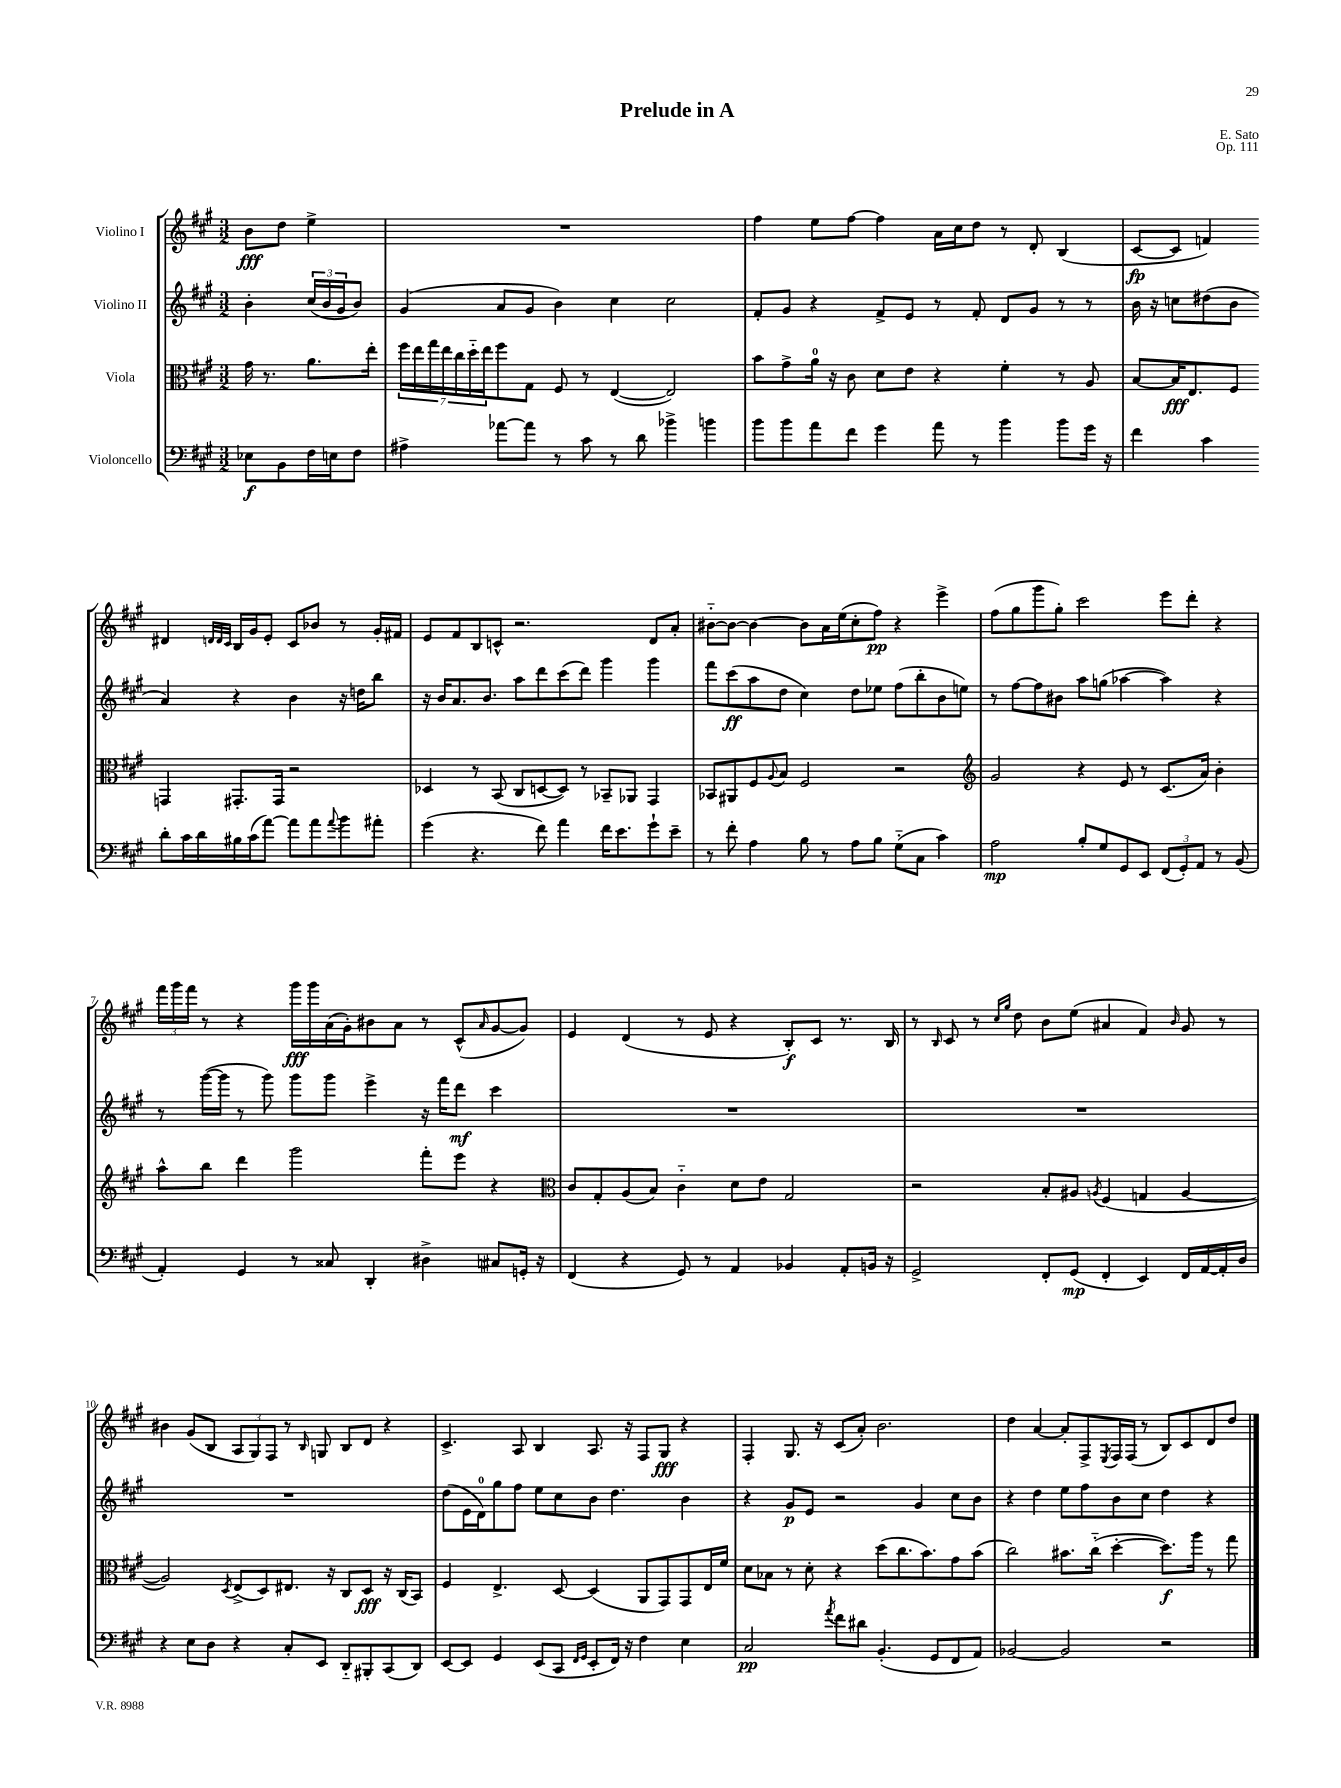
\header { title = "Prelude in A" composer = "E. Sato" opus = "Op. 111" }
<<
\new StaffGroup <<
\new Staff = "s0" \with { instrumentName = "Violino I" } {
    \clef treble \key a \major \numericTimeSignature \time 3/2 \partial 2
    b'8\fff d''8 e''4-> |
    R1. |
    fis''4 e''8 fis''8~ fis''4 a'16 cis''16 d''8 r8 d'8-. b4( |
    cis'8~\fp cis'8 f'4) dis'4 \grace { d'32 d'32 cis'32 } b16 gis'16 e'8-. cis'8 bes'8 r8 gis'16-. fis'16 |
    e'8 fis'8 b8 c'8-^ r2. d'8 a'8-. |
    bis'8~-_ bis'8~ bis'4~ bis'8 a'16 e''16( cis''8-. fis''8\pp) r4 e'''4-> |
    fis''8( gis''8 gis'''8 gis''8-.) cis'''2 e'''8 d'''8-. r4 |
    \tuplet 3/2 { fis'''16 gis'''16 fis'''16 } r8 r4 gis'''16\fff gis'''16 a'16( gis'16-.) bis'8 a'8 r8 cis'8-^( \grace { a'16 } gis'8~ gis'8) |
    e'4 d'4( r8 e'8 r4 b8-.\f) cis'8 r8. b16 |
    r8 \grace { b16 } cis'8 r8 \grace { cis''16 gis''16 } d''8 b'8 e''8( ais'4 fis'4) \grace { b'16 } gis'8 r8 |
    bis'4 gis'8( b8 \tuplet 3/2 { a8 gis8) fis8 } r8 \grace { b16 } g8 b8 d'8 r4 |
    cis'4.-> a8 b4 a8. r16 fis8 gis8\fff r4 |
    fis4-. gis8. r16 cis'8( a'8-.) b'2. |
    d''4 a'4~ a'8-. fis8-> \acciaccatura { e8 } fis16 fis16( r8 b8) cis'8 d'8 d''8 \bar "|." |
}
\new Staff = "s1" \with { instrumentName = "Violino II" } {
    \clef treble \key a \major \numericTimeSignature \time 3/2 \partial 2
    b'4-. \tuplet 3/2 { cis''16( b'16 gis'16 } b'8) |
    gis'4( a'8 gis'8 b'4) cis''4 cis''2 |
    fis'8-. gis'8 r4 fis'8-> e'8 r8 fis'8-. d'8 gis'8 r8 r8 |
    b'16 r16 c''8 dis''8( b'8 a'4) r4 b'4 r16 d''16 b''8 |
    r16 b'16 a'8. b'8. a''8 d'''8 cis'''8( d'''8) gis'''4 gis'''4 |
    fis'''8 cis'''8\ff( a''8 d''8 cis''4) d''8 ees''8 fis''8( b''8-. b'8 e''8) |
    r8 fis''8~ fis''8 bis'8 a''8 g''8( aes''4~ aes''4) r4 |
    r8 gis'''16~( gis'''16 r8 gis'''8) gis'''8 gis'''8 e'''4-> r16 fis'''16 d'''8\mf cis'''4 |
    R1. |
    R1. |
    R1. |
    d''8( e'16 d'16-0) gis''8 fis''8 e''8 cis''8 b'8 d''4. b'4 |
    r4 gis'8\p e'8 r2 gis'4 cis''8 b'8 |
    r4 d''4 e''8 fis''8 b'8 cis''8 d''4 r4 \bar "|." |
}
\new Staff = "s2" \with { instrumentName = "Viola" } {
    \clef alto \key a \major \numericTimeSignature \time 3/2 \partial 2
    gis'16 r8. a'8. e''16-. |
    \tuplet 7/4 { fis''16 e''16 gis''16 e''16 cis''16 d''16-_ e''16 } fis''8 gis8 fis8 r8 e4~( e2) |
    b'8 gis'8-> a'16-0 r16 cis'8 d'8 e'8 r4 fis'4-. r8 a8 |
    b8~ b16\fff e8. fis8 g,4 gis,8.-. gis,16 r2 |
    des4 r8 b,8( cis8 d8~ d8) r8 bes,8-- aes,8 gis,4 |
    bes,8 ais,8 fis8 \appoggiatura { a8 } b8 fis2 r2 |
    \clef treble gis'2 r4 e'8 r8 cis'8.( a'16) b'4-. |
    a''8-^ b''8 d'''4 gis'''2 fis'''8-. e'''8 r4 |
    \clef alto cis'8 gis8-. a8( b8) cis'4-_ d'8 e'8 gis2 |
    r2 b8-. ais8 \acciaccatura { a8 } fis4( g4 a4~ |
    a2) \acciaccatura { d8 } e8->( d8) eis8. r16 cis8 d8\fff r16 cis16( b,8) |
    fis4 e4.-> d8~ d4( a,8 gis,8) gis,8 e16 fis'16 |
    d'8 bes8 r8 d'8-. r4 d''8( cis''8. b'8.) gis'8 b'8( |
    cis''2) bis'8. cis''16-_( d''4~-. d''8.\f) a''16 r8 gis''8 \bar "|." |
}
\new Staff = "s3" \with { instrumentName = "Violoncello" } {
    \clef bass \key a \major \numericTimeSignature \time 3/2 \partial 2
    ees8\f b,8 fis16 e16 fis8 |
    ais4-> aes'8~ aes'8 r8 cis'8 r8 d'8 bes'4-> b'4 |
    b'8 b'8 a'8 fis'8 gis'4 a'8 r8 b'4 b'8 gis'16 r16 |
    fis'4 cis'4 d'8-. cis'16 d'16 bis16 cis'16( a'8~) a'8 a'8 \appoggiatura { a'8 } b'8 ais'8-. |
    gis'4( r4. fis'8) a'4 fis'16 e'8. gis'8-! e'8-- |
    r8 fis'8-. a4 b8 r8 a8 b8 gis8-_( cis8 cis'4) |
    a2\mp b8-. gis8 gis,8 e,8 \tuplet 3/2 { fis,8( gis,8-.) a,8 } r8 b,8( |
    a,4-.) gis,4 r8 cisis8 d,4-. dis4-> cis8 g,16-. r16 |
    fis,4( r4 gis,8) r8 a,4 bes,4 a,8-. b,16 r16 |
    gis,2-> fis,8-. gis,8\mp( fis,4-. e,4) fis,16 a,16~ a,16-. d16 |
    r4 e8 d8 r4 cis8-. e,8 d,8-_ bis,,8-. cis,8( d,8) |
    e,8~ e,8 gis,4 e,8( cis,8 \grace { fis,16 gis,16 } e,8-. fis,16) r16 fis4 e4 |
    cis2\pp \acciaccatura { a'8 } fis'8 dis'8 b,4.-.( gis,8 fis,8 a,8) |
    bes,2~ bes,2 r2 \bar "|." |
}
>>
>>
